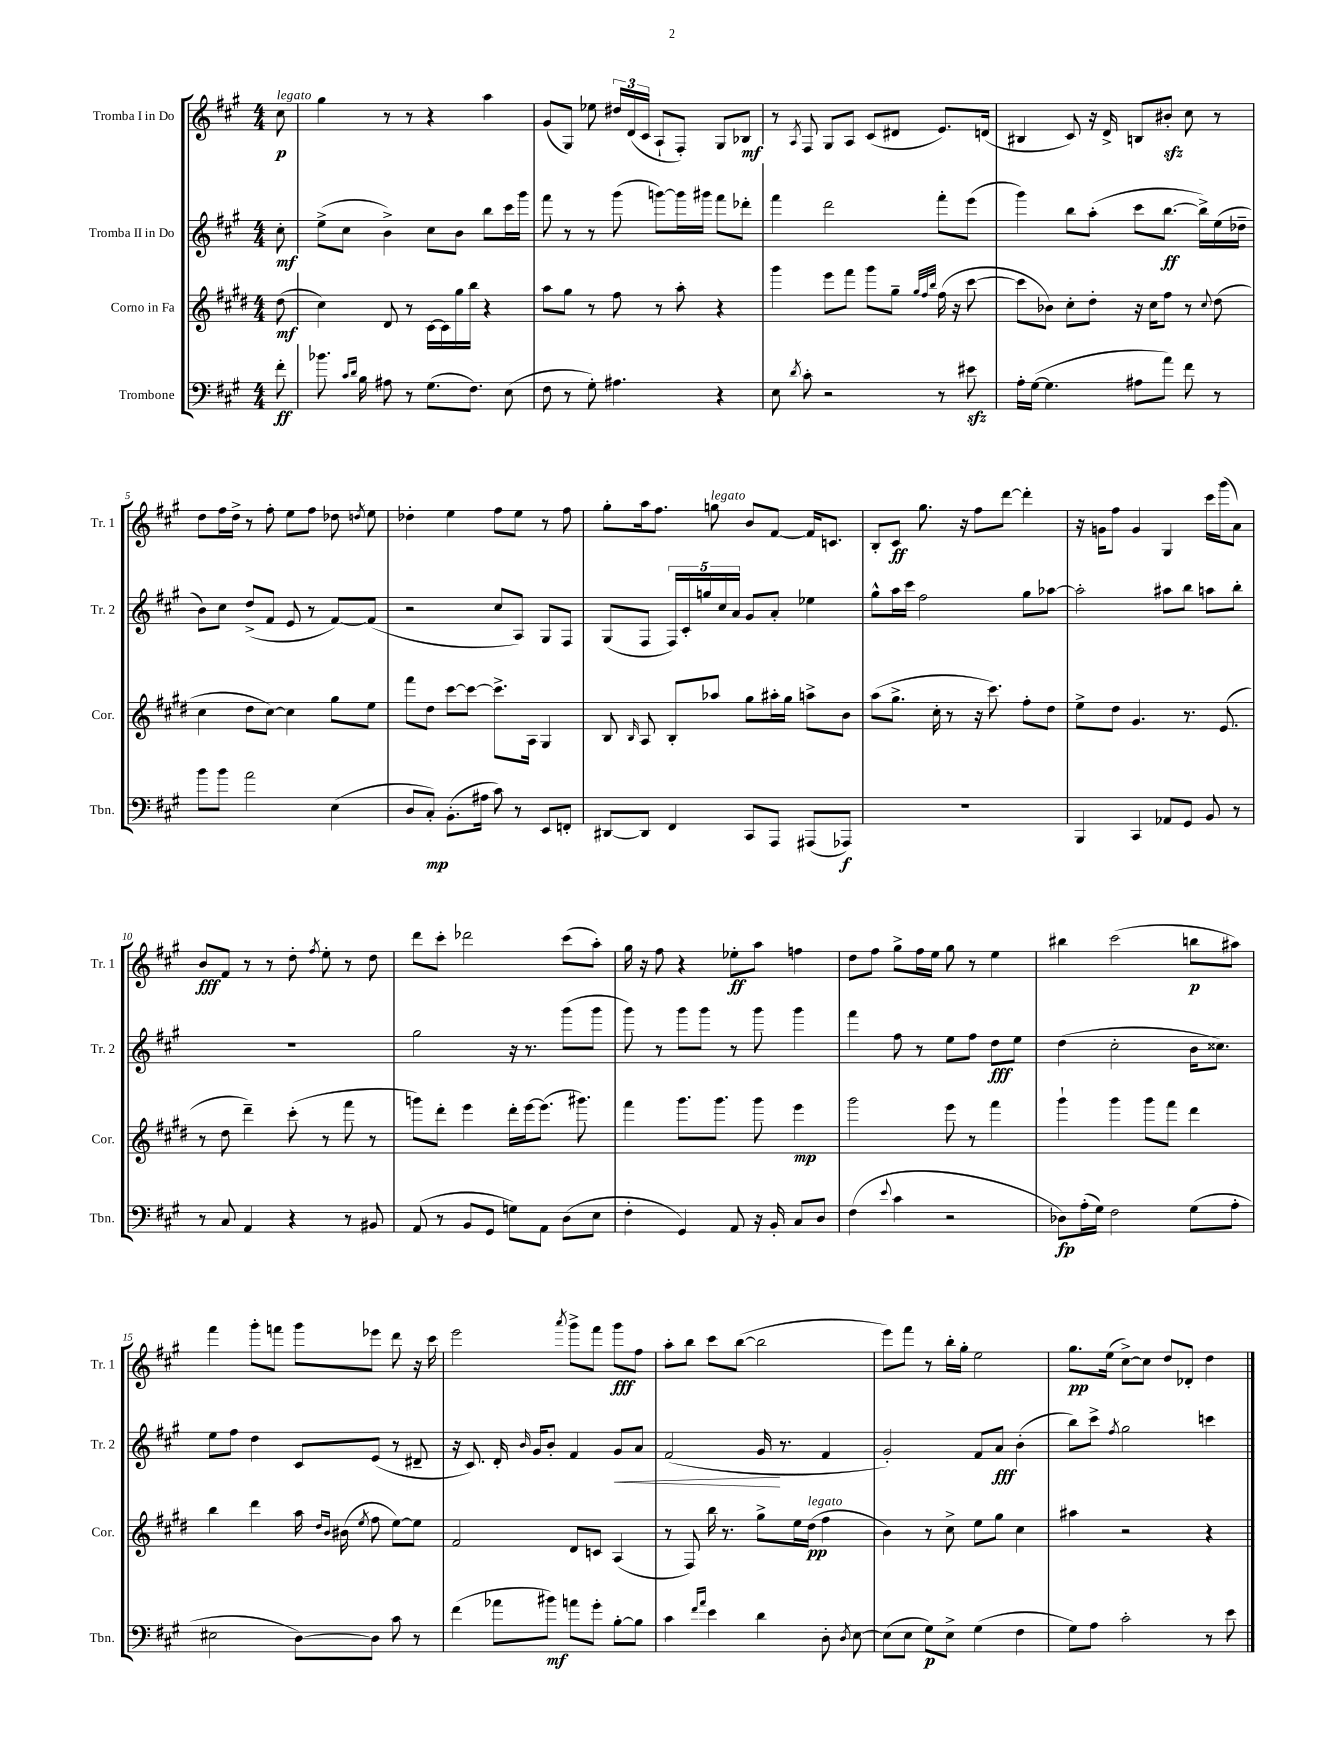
<<
\new StaffGroup <<
\new Staff = "s0" \with { instrumentName = "Tromba I in Do" shortInstrumentName = "Tr. 1" } {
    \clef treble \key a \major \numericTimeSignature \time 4/4 \partial 8
    \autoBeamOff cis''8\p^\markup { \italic "legato" } |
    gis''4 r8 r8 r4 a''4 |
    gis'8[( gis8]) ees''8 \tuplet 3/2 { dis''16[ d'16( cis'16] } a8[-! fis8]-.) gis8[ bes8]\mf |
    r8 \acciaccatura { a8 } fis8 gis8[ a8] cis'8[( dis'8] e'8.[) d'16]( |
    bis4 cis'8) r16 d'16-> b8[ bis'8]-.\sfz cis''8 r8 |
    d''8[ fis''16 d''16]-> r8 fis''8-. e''8[ fis''8] des''8 \acciaccatura { d''8 } e''8 |
    des''4-. e''4 fis''8[ e''8] r8 fis''8 |
    gis''8[-. a''16 fis''8.] g''8^\markup { \italic "legato" } b'8[ fis'8]~ fis'16[ c'8.] |
    b8[-. cis'8]\ff gis''8. r16 fis''8[ d'''8]~ d'''4-. |
    r16 g'16[ fis''8] g'4 gis4 cis'''16[ gis'''16( a'8]) |
    b'8[\fff fis'8] r8 r8 d''8-. \acciaccatura { fis''8 } e''8-. r8 d''8 |
    d'''8[ cis'''8]-. des'''2 cis'''8[( a''8]-.) |
    gis''16 r16 fis''8 r4 ees''8[-.\ff a''8] f''4 |
    d''8[ fis''8] gis''8[-> fis''16 e''16] gis''8 r8 e''4 |
    bis''4 cis'''2( b''8[\p ais''8]) |
    fis'''4 gis'''8[-. f'''8] gis'''8[ ees'''8] d'''8 r16 cis'''16 |
    e'''2 \acciaccatura { a'''8 } gis'''8[-> fis'''8] gis'''8[\fff fis''8] |
    a''8[-. b''8] cis'''8[ b''8]~( b''2 |
    e'''8[) fis'''8] r8 b''16[-. gis''16]-. e''2 |
    gis''8.[\pp e''16]( cis''8[~->) cis''8] d''8[ des'8]-. d''4 \bar "|." |
}
\new Staff = "s1" \with { instrumentName = "Tromba II in Do" shortInstrumentName = "Tr. 2" } {
    \clef treble \key a \major \numericTimeSignature \time 4/4 \partial 8
    \autoBeamOff cis''8-.\mf |
    e''8[->( cis''8] b'4->) cis''8[ b'8] b''8[ cis'''16 gis'''16] |
    fis'''8 r8 r8 gis'''8( g'''8[~) g'''16 gis'''16] fis'''8[ des'''8]-. |
    fis'''4 d'''2 fis'''8[-. e'''8]( |
    gis'''4) b''8[ a''8]-.( cis'''8[ b''8.]~\ff b''16[->) e''16( des''16]-- |
    b'8[) cis''8] d''8[->( fis'8] e'8 r8 fis'8[~) fis'8]( |
    r2 cis''8[ a8]) gis8[ fis8] |
    gis8[( fis8] \tuplet 5/4 { fis16[) cis'16-. g''16 cis''16 a'16] } gis'8[ a'8]-. ees''4 |
    gis''8[-^ a''16 cis'''16] fis''2 gis''8[ aes''8]~ |
    aes''2-. ais''8[ b''8] a''8[ b''8]-. |
    R1 |
    gis''2 r16 r8. gis'''8[( gis'''8] |
    gis'''8) r8 gis'''8[ gis'''8] r8 gis'''8 gis'''4 |
    fis'''4 fis''8 r8 e''8[ fis''8] d''8[\fff e''8] |
    d''4( cis''2-. b'16[ cisis''8.]) |
    e''8[ fis''8] d''4 cis'8[ e'8]( r8 dis'8-- |
    r16 cis'8.) d'16-. \grace { b'16 } gis'16[ b'8]-. fis'4 gis'8[\< a'8] |
    fis'2( gis'16\! r8. fis'4 |
    gis'2-.) fis'8[ a'8]\fff b'4-.( |
    b''8[) cis'''8]-> \acciaccatura { fis''8 } gis''2 c'''4 \bar "|." |
}
\new Staff = "s2" \with { instrumentName = "Corno in Fa" shortInstrumentName = "Cor." } {
    \clef treble \key e \major \numericTimeSignature \time 4/4 \partial 8
    \autoBeamOff dis''8\mf( |
    cis''4) dis'8 r8 cis'16[~ cis'16 gis''16 b''16] r4 |
    a''8[ gis''8] r8 fis''8 r8 a''8-. r4 |
    gis'''4 e'''8[ fis'''8] gis'''8[ gis''8]-- \grace { gis''32[ fis''32 b''32] } fis''16( r16 cis'''8~ |
    cis'''8[ bes'8]) cis''8[-. dis''8]-. r16 cis''16[ fis''8] r8 \appoggiatura { cis''8 } dis''8( |
    cis''4 dis''8[ cis''8]~) cis''4 gis''8[ e''8] |
    fis'''8[ dis''8] cis'''8[~ cis'''8]~ cis'''8.[-> a16] gis4 |
    b8 \grace { b16 } a8 b8[-. aes''8] gis''8[ ais''16-. gis''16] a''8[-> b'8] |
    a''8[( gis''8.]-> cis''16-. r8 r16 cis'''8.) fis''8[-. dis''8] |
    e''8[-> dis''8] gis'4. r8. e'8.( |
    r8 dis''8 dis'''4--) cis'''8-.( r8 fis'''8 r8 |
    g'''8[) dis'''8]-. e'''4 dis'''16[-. e'''16~ e'''8.]( gis'''8.) |
    fis'''4 gis'''8.[ gis'''8.] gis'''8 e'''4\mp |
    gis'''2 e'''8 r8 fis'''4 |
    gis'''4-! gis'''4 gis'''8[ fis'''8] dis'''4 |
    b''4 dis'''4 a''16 \grace { dis''16[ b'16] } bis'16( \acciaccatura { e''8 } fis''8 e''8[~) e''8] |
    fis'2 dis'8[ c'8] a4( |
    r8 fis8) b''16 r8. gis''8[-> e''16 dis''16]\pp^\markup { \italic "legato" }( fis''4 |
    b'4) r8 cis''8-> e''8[ gis''8] cis''4 |
    ais''4 r2 r4 \bar "|." |
}
\new Staff = "s3" \with { instrumentName = "Trombone" shortInstrumentName = "Tbn." } {
    \clef bass \key a \major \numericTimeSignature \time 4/4 \partial 8
    \autoBeamOff fis'8-.\ff |
    bes'8. \grace { cis'16[ d'16] } b16 ais8 r8 gis8.[( fis8.]) e8( |
    fis8 r8 gis8-.) ais4. r4 |
    e8 \acciaccatura { d'8 } cis'8-. r2 r8 eis'8\sfz |
    a16[-. gis16]~( gis4. ais8[ a'8]) fis'8 r8 |
    b'8[ b'8] a'2 e4( |
    d8[ cis8]-.\mp) b,8.[-.( ais16] cis'8) r8 e,8[ f,8]-. |
    dis,8[~ dis,8] fis,4 cis,8[ a,,8] ais,,8[( aes,,8]\f) |
    R1 |
    b,,4 cis,4 aes,8[ gis,8] b,8 r8 |
    r8 cis8 a,4 r4 r8 bis,8 |
    a,8( r8 b,8[ gis,8] g8[) a,8] d8[( e8] |
    fis4-. gis,4) a,8 r16 b,16-. cis8[ d8] |
    fis4( \appoggiatura { e'8 } cis'4 r2 |
    des8[\fp) a16-.( gis16]) fis2 gis8[( a8]-. |
    eis2 d8[~) d8] cis'8 r8 |
    fis'4( aes'8[ bis'8]\mf) a'8[ gis'8]-. b8[~-. b8] |
    cis'4 \grace { fis'16[ a'16] } e'4 d'4 d8-. \acciaccatura { d8 } e8~ |
    e8[( e8] gis8[\p) e8]-> gis4( fis4 |
    gis8[) a8] cis'2-. r8 e'8 \bar "|." |
}
>>
>>
